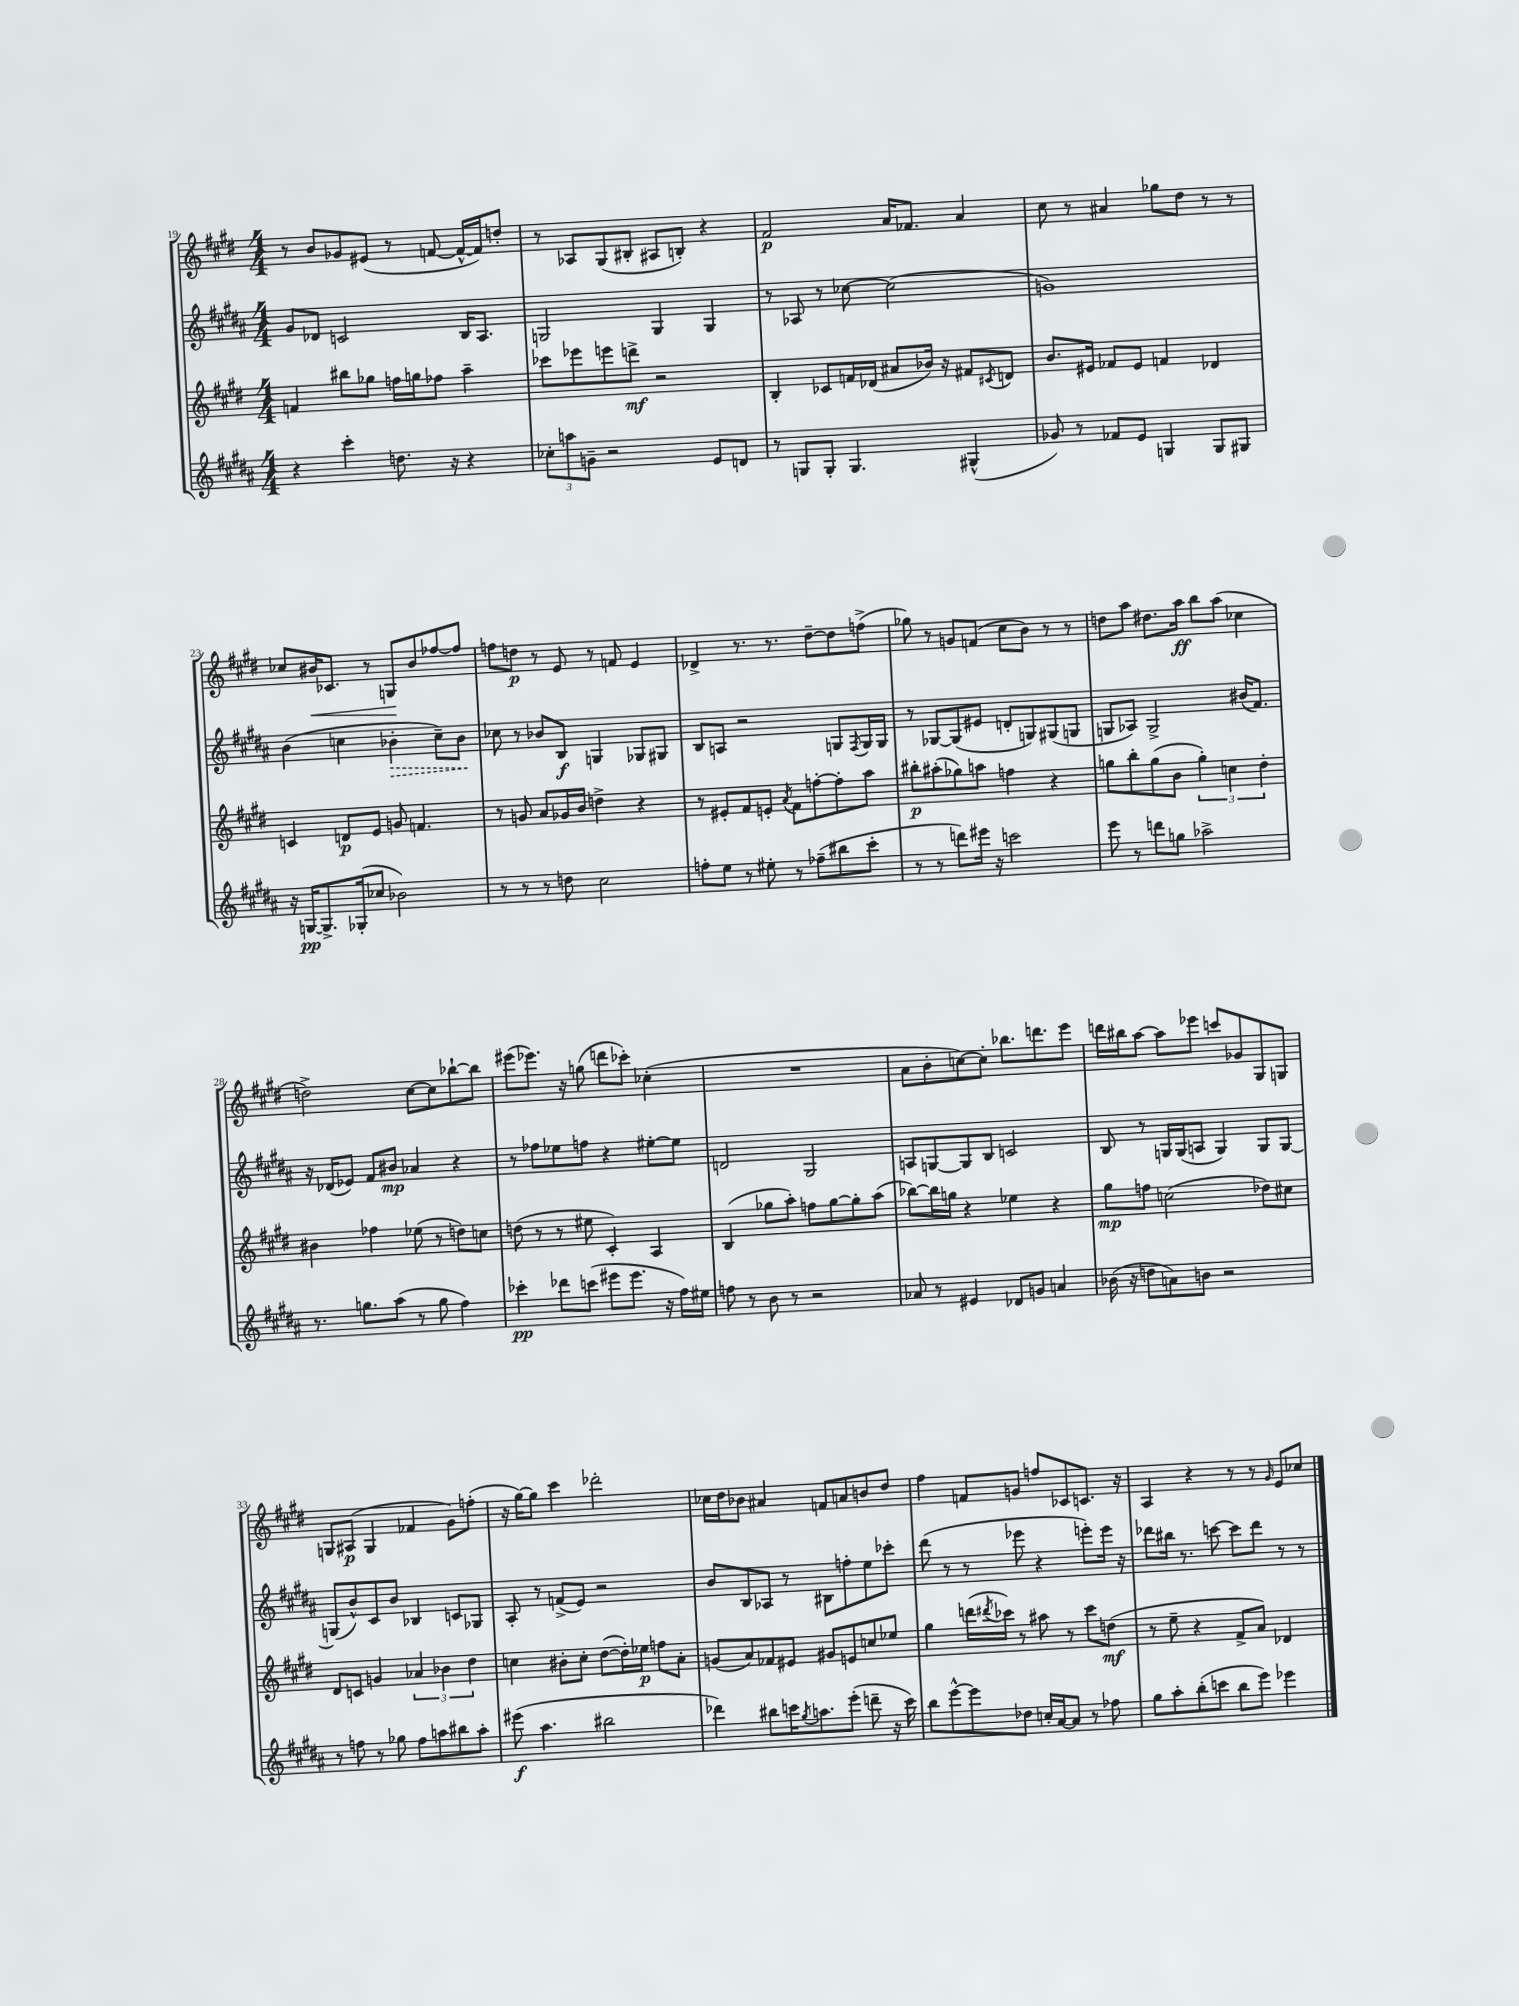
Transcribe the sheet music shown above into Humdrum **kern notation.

**kern	**dynam	**kern	**dynam	**kern	**dynam	**kern	**dynam
*part4	*part4	*part3	*part3	*part2	*part2	*part1	*part1
*staff4	*staff4	*staff3	*staff3	*staff2	*staff2	*staff1	*staff1
*clefG2	*	*clefG2	*	*clefG2	*	*clefG2	*
*k[f#c#g#d#a#]	*	*k[f#c#g#d#]	*	*k[f#c#g#d#a#]	*	*k[f#c#g#d#]	*
*M4/4	*	*M4/4	*	*M4/4	*	*M4/4	*
=19	=19	=19	=19	=19	=19	=19	=19
4r	.	4fn/	.	8g#/L	.	8r	.
.	.	.	.	8d-X/J	.	8b/L	.
4ccc#'\	.	8bb#X\L	.	2cn/	.	8g-X/	.
.	.	8gg-X\J	.	.	.	(8e#X/J	.
8.ddn\	.	16ffn\LL	.	.	.	8r	.
.	.	16ggn\J	.	.	.	.	.
.	.	8ff-X\J	.	.	.	[8fn/	.
16r	.	.	.	.	.	.	.
4r	.	4aa~\	.	16B/KL	.	16f^^/LL_	.
.	.	.	.	8.A#/J	.	16f/J])	.
.	.	.	.	.	.	8ddn'/J	.
=20	=20	=20	=20	=20	=20	=20	=20
12cc-X'\L	.	8ccc-X\L	.	2Gn/	.	8r	.
12aan\	.	.	.	.	.	.	.
.	.	8eee-X\	.	.	.	8A-X/L	.
12gn~\J	.	.	.	.	.	.	.
2r	.	8eeen\	.	.	.	(8G#/	.
.	.	8dddn^\J	mf	.	.	8B#X'/J	.
.	.	2r	.	4G/	.	8A#X/L	.
.	.	.	.	.	.	8Bn'/J)	.
8e/L	.	.	.	4G/	.	4r	.
8dn/J	.	.	.	.	.	.	.
=21	=21	=21	=21	=21	=21	=21	=21
8r	.	4B'/	.	8r	.	2f#/	p
8Gn/L	.	.	.	8A-X/	.	.	.
8G'/J	.	8c-X/L	.	8r	.	.	.
4.G/	.	16fn/L	.	[8cc-X\	.	.	.
.	.	(16d-X/JJ	.	.	.	.	.
.	.	8a#X/L	.	(2cc-\]	.	16a/KL	.
.	.	.	.	.	.	8.f-X/J	.
.	.	16b-X/Jk)	.	.	.	.	.
.	.	16r	.	.	.	.	.
(4G#X^^/	.	8f#X/L	.	.	.	4a/	.
.	.	8qc#X/	.	.	.	.	.
.	.	8dn/J	.	.	.	.	.
=22	=22	=22	=22	=22	=22	=22	=22
8g-X/)	.	8.b/L	.	1gn)	.	8cc#\	.
8r	.	.	.	.	.	8r	.
.	.	16e#X/Jk	.	.	.	.	.
8f-X/L	.	8f-X/L	.	.	.	4a#X/	.
8e/J	.	8e#/J	.	.	.	.	.
4Gn/	.	4fn/	.	.	.	8gg-X\L	.
.	.	.	.	.	.	8dd#\J	.
8G/L	.	4d-X/	.	.	.	8r	.
8G#X/J	.	.	.	.	.	8r	.
!!LO:LB:g=z
=23	=23	=23	=23	=23	=23	=23	=23
16r	.	4cn/	.	(4b\	.	8cc-X/L	.
[16Gn/KL	pp	.	.	.	.	.	.
!	!	!	!	!	!	!	!LO:HP:b
8.G^/]	.	.	.	.	.	16b#X/K	<
.	.	.	.	.	.	8.c-X/J	.
.	.	8dn/L	p	4ccn\	.	.	.
(16G-X'/k	.	.	.	.	.	.	.
8cc-X/J	.	8e/J	.	.	.	8r	.
!	!	!	!	!	!LO:HP:b	!	!
2b-X\)	.	8gn/	.	4b-X'\	>	8Gn/L	.
.	.	4.fn/	.	.	.	8b#/	[
.	.	.	.	8cc~\L)	.	[8ff-X/	.
.	.	.	.	8b-\J	.	8ff-/J]	.
.	.	.	.	.	]	.	.
=24	=24	=24	=24	=24	=24	=24	=24
8r	.	8r	.	8cc-X\	.	8ffn\L	.
8r	.	8gn/	.	8r	.	8ddn\J	p
8r	.	8a/L	.	8b-X/L	.	8r	.
8ddn\	.	16g-X/L	.	8B/J	f	8e/	.
.	.	16b/JJ	.	.	.	.	.
2cc#\	.	4ddn^\	.	4Gn/	.	8r	.
.	.	.	.	.	.	8fn/	.
.	.	4r	.	8G-X/L	.	4e/	.
.	.	.	.	8G#X/J	.	.	.
=25	=25	=25	=25	=25	=25	=25	=25
8ffn'\L	.	8r	.	8B/L	.	4d-X^/	.
8ee\J	.	8e#X'/L	.	8An/J	.	.	.
8r	.	8f#/	.	2r	.	8.r	.
8ee#X'\	.	8en'/J	.	.	.	.	.
.	.	.	.	.	.	8.r	.
.	.	8qa/	.	.	.	.	.
8r	.	8f#\L	.	.	.	.	.
(8ff-X~\L	.	[8ffn'\	.	.	.	[8dd#~\L	.
8bb#X\	.	8ff'\]	.	8Gn/L	.	8dd#\]	.
.	.	.	.	8qF#/	.	.	.
8ccc#'\J	.	8aa\J	.	16G/L	.	(8ffn^\J	.
.	.	.	.	16G/JJ	.	.	.
=26	=26	=26	=26	=26	=26	=26	=26
8r	.	8bb#X'\L	p	8r	.	8gg-X\)	.
8r	.	(8aa#X'\	.	[8G-X/L	.	8r	.
8dddn\L)	.	8gg-X\)	.	(8G-/]	.	8gn/L	.
16eee#X\Jk	.	8aan\J	.	8e#X/J	.	(8fn/J	.
16r	.	.	.	.	.	.	.
2cccn\	.	4ffn\	.	8dn'/L	.	8cc#\L	.
.	.	.	.	8Gn/)	.	8b\J)	.
.	.	4r	.	(8G#X/	.	8r	.
.	.	.	.	8Gn/J	.	8r	.
=27	=27	=27	=27	=27	=27	=27	=27
8eee\	.	8ggn\L	.	8Gn/L	.	8ddn\L	.
8r	.	8bb'\	.	8A-X/J)	.	8aa\J	.
8dddn\L	.	(8gg\	.	2G^/	.	8.dd#X\L	.
8ggn\J	.	8b\J	.	.	.	.	.
.	.	.	.	.	.	16aa\Jk	ff
2aa-X^\	.	6gg'\)	.	.	.	8bb\L	.
.	.	.	.	.	.	(8aa\J	.
.	.	6ccn\	.	.	.	.	.
.	.	.	.	(16b#X/KL	.	4cc-X\	.
.	.	.	.	8.f#/J)	.	.	.
.	.	6dd#'\	.	.	.	.	.
!!LO:LB:g=z
=28	=28	=28	=28	=28	=28	=28	=28
8.r	.	4b#X\	.	16r	.	2ddn^\)	.
.	.	.	.	(16d-X/KL	.	.	.
.	.	.	.	8e-X/J)	.	.	.
8.ggn\L	.	.	.	.	.	.	.
.	.	4ff-X\	.	8f#/L	.	.	.
(8aa#\J	.	.	.	8b#X/J	mp	.	.
8r	.	(8ee-X\	.	4a-X/	.	[8cc#\L	.
8gg\	.	8r	.	.	.	8cc#\]	.
4ff#\)	.	8ddn\L)	.	4r	.	[8bb-X`\	.
.	.	8ccn\J	.	.	.	8bb-\J]	.
=29	=29	=29	=29	=29	=29	=29	=29
4ccc-X'\	pp	(8ddn\	.	8r	.	(8eee#X\L	.
.	.	8r	.	8ff-X\L	.	8.eee-X\J)	.
8ddd-X\L	.	8r	.	8ee-X\	.	.	.
.	.	.	.	.	.	16r	.
(8cccn\J	.	8ee#X\	.	8ffn\J	.	(8ggn\	.
8eee#X\L	.	4c#'/)	.	4r	.	8dddn\L	.
8.eee#\J	.	.	.	.	.	8ccc-X'\J)	.
.	.	4A/	.	[8ee#X'\L	.	(4cc-X'\	.
16r	.	.	.	.	.	.	.
16ff#\LL)	.	.	.	8ee#\J]	.	.	.
16ee#X\JJ	.	.	.	.	.	.	.
=30	=30	=30	=30	=30	=30	=30	=30
8ffn\	.	(4B/	.	2dn/	.	1r	.
8r	.	.	.	.	.	.	.
8b\	.	8gg-X\L	.	.	.	.	.
8r	.	8aa'\J)	.	.	.	.	.
2r	.	8ffn\L	.	2G#/	.	.	.
.	.	[8gg-\	.	.	.	.	.
.	.	8gg-'\]	.	.	.	.	.
.	.	(8aa\J	.	.	.	.	.
=31	=31	=31	=31	=31	=31	=31	=31
8a-X/	.	[8bb-X\L)	.	8An/L	.	8a\L	.
8r	.	16bb-\L]	.	[8Gn/	.	8b'\	.
.	.	16ggn\JJ	.	.	.	.	.
4e#X/	.	4r	.	8G/]	.	[8ccn\)	.
.	.	.	.	8B/J	.	8cc'\J]	.
8d-X/L	.	4ee-X\	.	2cn/	.	8.bb-X\L	.
8gn/J	.	.	.	.	.	.	.
.	.	.	.	.	.	8.dddn\	.
4an/	.	4r	.	.	.	.	.
.	.	.	.	.	.	8eee\J	.
=32	=32	=32	=32	=32	=32	=32	=32
(16b-X\	.	8gg#\L	mp	8B/	.	16dddn\LL	.
16r	.	.	.	.	.	16bb#X\J	.
8ddn\L	.	8ffn\J	.	8r	.	[8aa\J	.
8an\)	.	(2ccn\	.	16Gn/LL	.	8aa\L]	.
.	.	.	.	(16G/J	.	.	.
8bn\J	.	.	.	8An/J	.	8eee-X\J	.
2r	.	.	.	4G/)	.	8cccn/L	.
.	.	.	.	.	.	8g-X/	.
.	.	8dd-X\L)	.	8G/L	.	8G#/	.
.	.	8cc#X\J	.	[8G/J	.	8Gn/J	.
!!LO:LB:g=z
=33	=33	=33	=33	=33	=33	=33	=33
8r	.	8d#/L	.	(8Gn/L]	.	8Gn/L	.
8ffn\	.	8cn/J	.	8b^^/)	.	(8A#X/J	p
8r	.	4gn/	.	8c#/	.	4G/	.
8gg-X\	.	.	.	8b/J	.	.	.
8ff\L	.	6a-X/	.	4B-X/	.	4f-X/	.
8aan\	.	.	.	.	.	.	.
.	.	6b-X\	.	.	.	.	.
8bb#X\	.	.	.	8cn/L	.	8g#\L)	.
.	.	6dd#\	.	.	.	.	.
8aa'\J	.	.	.	8G-X/J	.	(8ffn'\J	.
=34	=34	=34	=34	=34	=34	=34	=34
(8eee#X\	f	4ccn\	.	8A#'/	.	16r	.
.	.	.	.	.	.	[16gg#\KL)	.
4.aa#\	.	.	.	8r	.	8gg#\J]	.
.	.	8b#X'\L	.	(8fn^/L	.	4ccc#\	.
.	.	8cc'\J	.	8e/J)	.	.	.
2bb#X\	.	([8dd#\L	.	2r	.	2ddd-X'\	.
.	.	16dd#'\L])	.	.	.	.	.
.	.	16ee-X\JJ	p	.	.	.	.
.	.	8ffn\L	.	.	.	.	.
.	.	8a'\J	.	.	.	.	.
=35	=35	=35	=35	=35	=35	=35	=35
4ddd-X\)	.	(8gn/L	.	8b/L	.	16cc-X\LL	.
.	.	.	.	.	.	16dd#\J	.
.	.	8a/)	.	8B/	.	8b-X\J	.
8bb#X\L	.	8f-X/	.	8A-X/J	.	4a#X/	.
16cccn\K	.	8e#X/J	.	8r	.	.	.
8qgg#/	.	.	.	.	.	.	.
8.aan\	.	.	.	.	.	.	.
.	.	8g#X/L	.	8B#X\L	.	8fn/L	.
(8eee'\J	.	8en/	.	8ffn'\	.	8an/	.
8dddn~\	.	8ccn/	.	8ee\	.	8bn/	.
16r	.	8ee-X/J	.	8ccc-X'\J	.	8dd#/J	.
16ccc\)	.	.	.	.	.	.	.
=36	=36	=36	=36	=36	=36	=36	=36
8bb\L	.	4gg#\	.	(8ddd#\	.	4ff#\	.
[8eee^^\	.	.	.	8r	.	.	.
8eee\]	.	(16dddn\LL	.	8r	.	8fn/L	.
.	.	8qddd#X/	.	.	.	.	.
.	.	16ccc-X\JJ)	.	.	.	.	.
8dd-X\J	.	8r	.	8eee-X\	.	8gn/J	.
16ccn'/LL	.	8aa#X\	.	4r	.	8ffn/L	.
[16a#/J	.	.	.	.	.	.	.
8a#/J]	.	8r	.	.	.	8c-X/	.
8r	.	8ccc-\L	.	8eeen'\L)	.	8.cn/J	.
8ff-X\	.	(8ddn\J	mf	16eee\Jk	.	.	.
.	.	.	.	16r	.	16r	.
=37	=37	=37	=37	=37	=37	=37	=37
8gg#\L	.	8r	.	8ddd-X\L	.	4A/	.
8aa#'\	.	8ee~\	.	16bb#X\Jk	.	.	.
.	.	.	.	8.r	.	.	.
(8bb'\	.	4r	.	.	.	4r	.
8cccn\J	.	.	.	[8cccn\	.	.	.
8bb\L	.	8f#^/L	.	8ccc\L]	.	8r	.
8eee\J)	.	8a/J)	.	8ddd-\J	.	8r	.
.	.	.	.	.	.	16qqg#/	.
4eee-X\	.	4d-X/	.	8r	.	8e/L	.
.	.	.	.	8r	.	8cc-X/J	.
==	==	==	==	==	==	==	==
*-	*-	*-	*-	*-	*-	*-	*-
